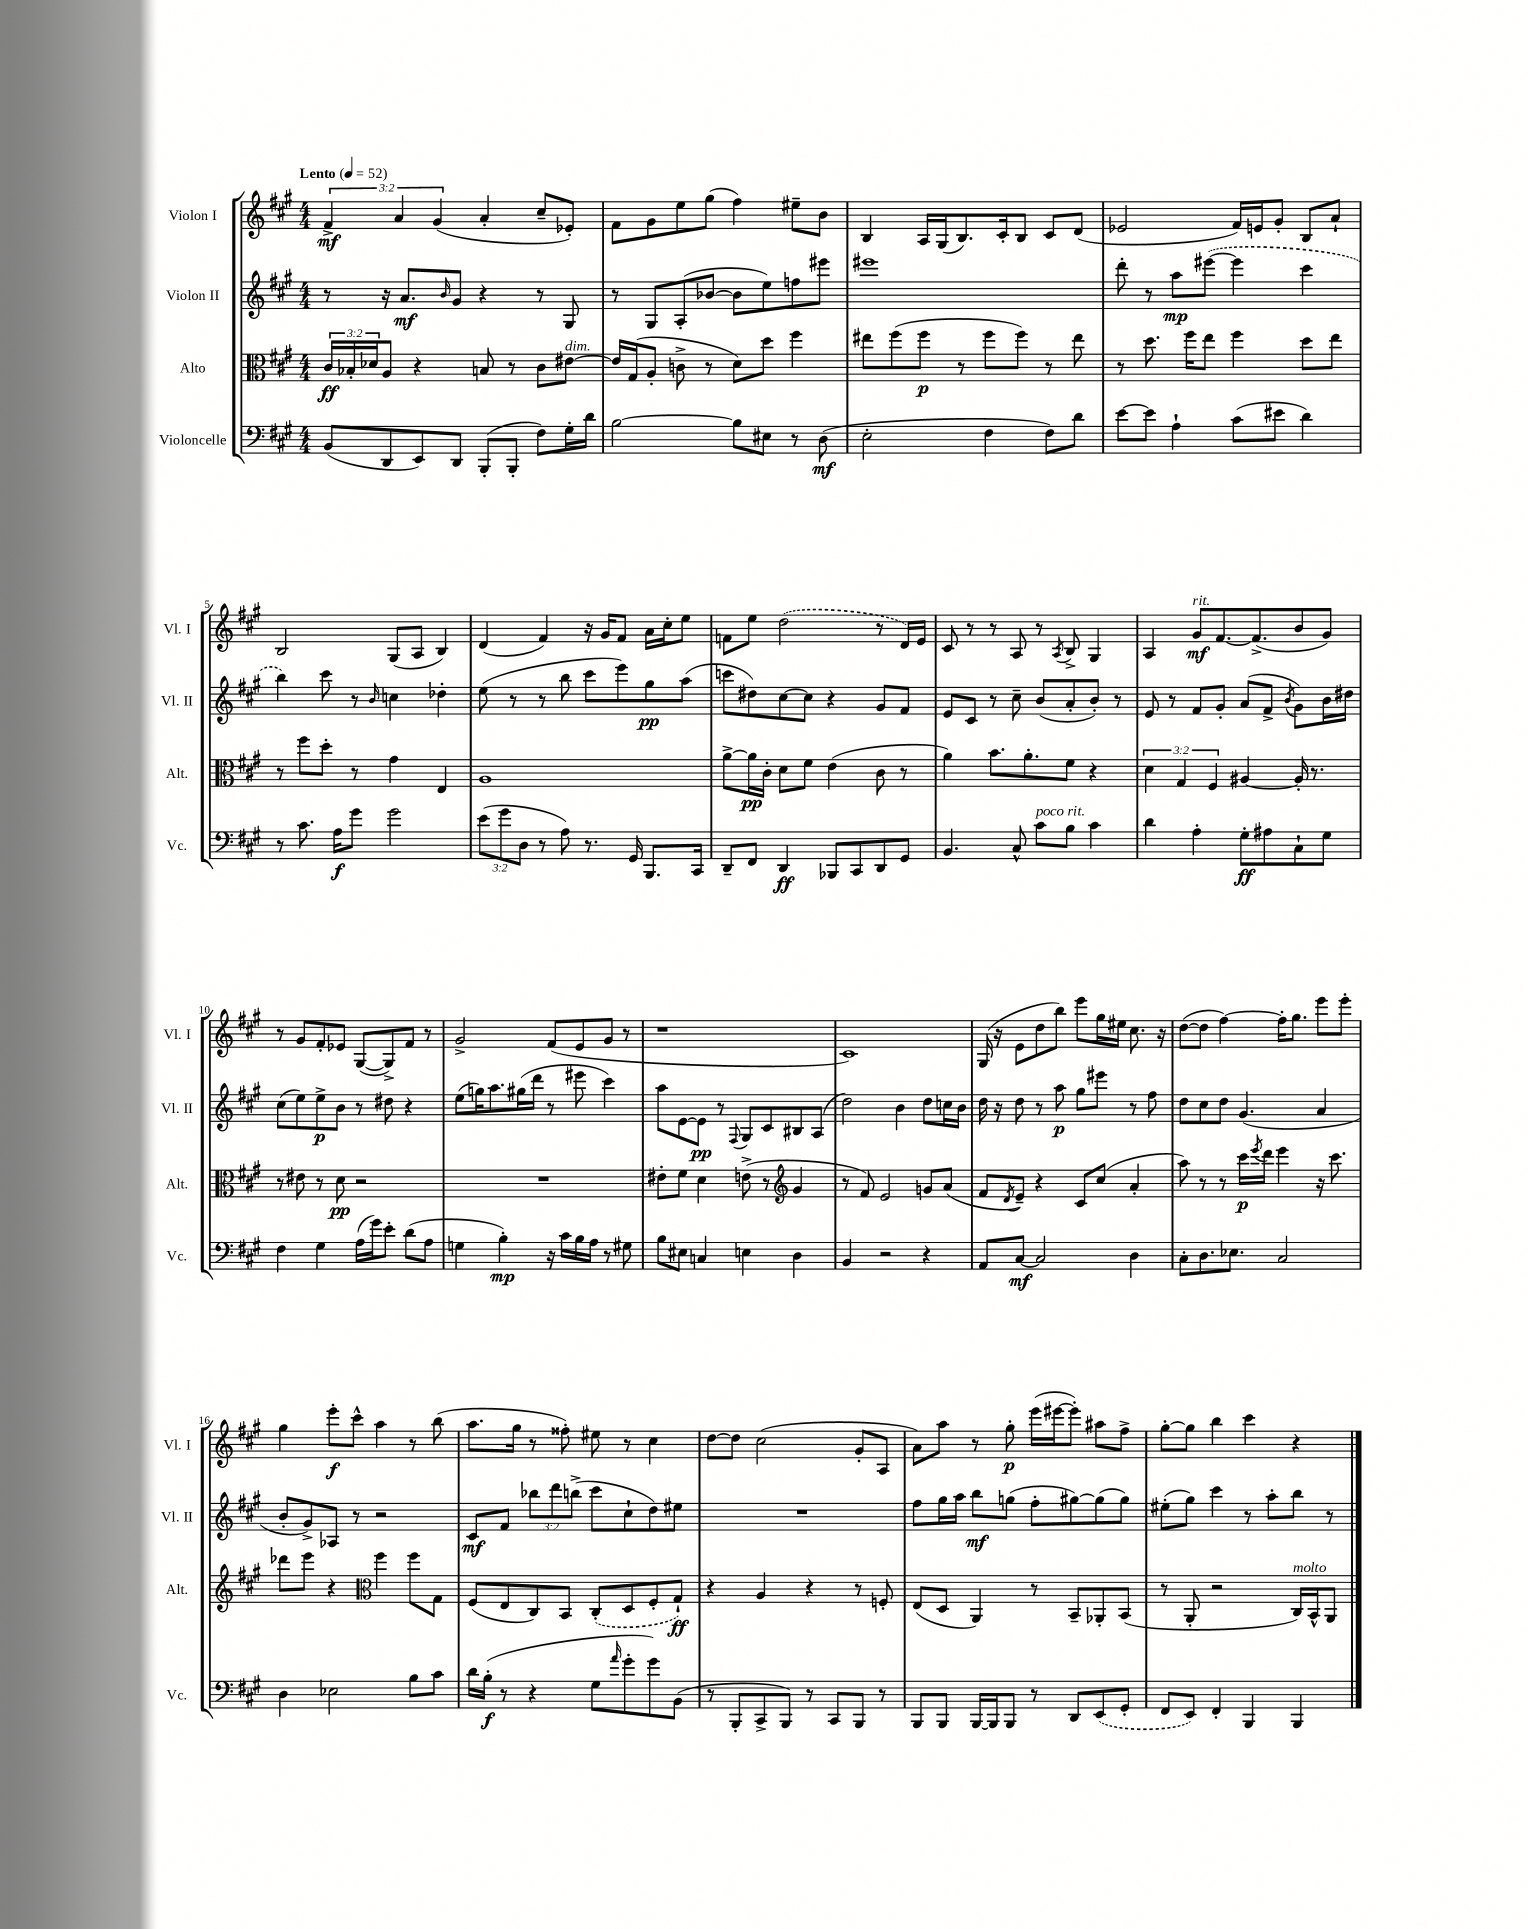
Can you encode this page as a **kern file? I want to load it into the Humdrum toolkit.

**kern	**kern	**kern	**kern
*staff4	*staff3	*staff2	*staff1
*clefF4	*clefC3	*clefG2	*clefG2
*k[f#c#g#]	*k[f#c#g#]	*k[f#c#g#]	*k[f#c#g#]
*M4/4	*M4/4	*M4/4	*M4/4
*MM52	*MM52	*MM52	*MM52
(8BB	24c#	8r	6f#^
.	24B-'	.	.
.	24d-	.	.
8DD	8A	16r	.
.	.	.	6a
.	.	8.a	.
8EE)	4r	.	.
.	.	.	(6g#
.	.	16qqb	.
8DD	.	8g#	.
(8BBB'	8B	4r	4a'
8BBB'	8r	.	.
8F#)	8c#	8r	8cc#~
16G#'	[8e#	8G#	8e-')
16d	.	.	.
=	=	=	=
[2B	16e#]	8r	8f#
.	(16G#	.	.
.	8A'	8G#	8g#
.	8c^	(8A'	8ee
.	8r	[8b-	(8gg#
8B]	8d)	8b-]	4ff#)
8E#	8dd	8ee)	.
8r	4ff#	8ff	8ee#~
(8D	.	8eee#	8b
=	=	=	=
2E'	8ee#	1eee#	4B
.	(8ff#	.	.
.	8ff#	.	16A
.	.	.	(16G#
.	8r	.	8.B)
4F#	8ff#	.	.
.	.	.	16c#'
.	8ff#)	.	8B
8F#)	8r	.	8c#
8d	8ee#	.	(8d
=	=	=	=
[8e	8r	8ddd'	2e-
8e]	8.dd	8r	.
4A`	.	8aa	.
.	16ff#	.	.
.	8ee	([8eee#	.
(8c#	4ff#	4eee#]	16f#)
.	.	.	16e
8e#	.	.	8g#'
4d)	8dd	4ccc#	8B
.	8ee	.	8a`
=	=	=	=
8r	8r	4bb)	2B
8.c#	8ff#	.	.
.	8dd'	8ccc#	.
16A	.	.	.
8g#	8r	8r	.
.	.	16qqb	.
2g#	4g#	4cc	(8G#
.	.	.	8A
.	4E	4dd-'	4B)
=	=	=	=
(12e	1A	(8ee	(4d
12g#	.	.	.
.	.	8r	.
12D	.	.	.
8r	.	8r	4f#)
8A)	.	8bb	.
8.r	.	8ccc#	16r
.	.	.	16g#
.	.	8eee)	8f#
16GG#	.	.	.
8.BBB	.	8gg#	16a
.	.	.	16cc#'
.	.	(8aa	8ee
16CC#	.	.	.
=	=	=	=
8DD~	[8a^	8ccc	8f
8FF#	16a]	8dd#)	8ee
.	16c#'	.	.
4DD	8d	[8cc#	(2dd
.	8f#	8cc#]	.
8BBB-	(4e	4r	.
8CC#	.	.	.
8DD	8c#	8g#	8r
8GG#	8r	8f#	16d)
.	.	.	16e
=	=	=	=
4.BB	4a)	8e	8c#
.	.	8c#	8r
.	8.b	8r	8r
8C#^^	.	8cc#~	8A
.	8.a'	.	.
8c#	.	(8b	8r
.	.	.	8qA
8B	8f#	8a'	8B^
4c#	4r	8b')	4G#
.	.	8r	.
=	=	=	=
4d	6d	8e	4A
.	.	8r	.
.	6G#	.	.
4A'	.	8f#	8g#
.	6F#	.	.
.	.	8g#'	[8.f#
8G#'	[4A#	(8a	.
.	.	.	(8.f#^]
8A#	.	8f#^	.
.	.	8qb	.
8C#`	16A#']	8g#)	8b
.	8.r	.	.
8G#	.	16b	8g#)
.	.	16dd#	.
=	=	=	=
4F#	8r	(8cc#	8r
.	8e#	8ee)	8g#
4G#	8r	8ee^	8f#'
.	8d	8b	8e-
(16A	2r	8r	([8G#
16g#)	.	.	.
8e'	.	8dd#	8G#^])
(8d	.	4r	8f#
8A	.	.	8r
=	=	=	=
4G	1r	(8ee	2g#^
.	.	16gg)	.
.	.	8.aa	.
4B')	.	.	.
.	.	(16gg#	.
.	.	16ddd	.
16r	.	8r	(8f#
16c#	.	.	.
16B	.	8eee#	8e
16A	.	.	.
8r	.	4ccc#)	8g#
8G#	.	.	8r
=	=	=	=
8B	8e#'	8aa	1r
8E#	8f#	[8e	.
4C	4d	8e]	.
.	.	8r	.
.	.	8qqF#	.
4E	(8e^	8G#	.
.	8r	8c#	.
*	*clefG2	*	*
4D	4g#	8B#	.
.	.	(8A	.
=	=	=	=
4BB	8r	2dd)	1c#)
.	8f#)	.	.
2r	2e	.	.
.	.	4b	.
4r	8g	8dd	.
.	(8a	16cc	.
.	.	16b	.
=	=	=	=
8AA	8f#	16dd	(16G#
.	.	16r	16r
.	8qd	.	.
[8C#	8e~)	8dd	8e
2C#]	4r	8r	8dd
.	.	8aa	8bb)
.	8c#	8gg#	8eee
.	(8cc#	8eee#	16gg#
.	.	.	16ee#
4D	4a'	8r	8.cc#
.	.	8ff#	.
.	.	.	16r
=	=	=	=
8C#'	8aa)	8dd	([8dd
8.D	8r	8cc#	8dd]
.	8r	8dd	[4ff#)
8.E-	.	.	.
.	16ccc#	(4.g#	.
.	8qeee	.	.
.	16ddd	.	.
2C#	4eee	.	16ff#']
.	.	.	8.gg#
.	16r	4a	8eee
.	8.ccc#	.	.
.	.	.	8eee'
=	=	=	=
4D	8ddd-	8b'	4gg#
.	8eee	8g#^)	.
2E-	4r	8A-	8eee'
.	.	8r	8ccc#^^
*	*clefC3	*	*
.	4ff#	2r	4aa
8B	8ff#	.	8r
8c#	8G#	.	(8bb
=	=	=	=
16d	(8F#	8c#	8.aa
(16B'	.	.	.
8r	8E	8f#	.
.	.	.	16gg#
4r	8C#)	12bb-	8r
.	.	12ddd	.
.	8BB	.	8ff##')
.	.	(12bb^	.
8G#	(8C#'	8ccc#	8ee#
16qqa	.	.	.
8g#'	8D	8cc#`	8r
8g#)	8F#'	8dd)	4cc#
(8BB	8G#`)	8ee#	.
=	=	=	=
8r	4r	1r	[8dd
8BBB'	.	.	8dd]
8CC#^	4A	.	(2cc#
8BBB)	.	.	.
8r	4r	.	.
8CC#	.	.	.
8BBB	8r	.	8g#'
8r	8F'	.	8A
=	=	=	=
8BBB	(8E	8ff#	8a)
8BBB	8D	16gg#	8aa
.	.	16aa	.
[16BBB	4AA)	8bb	8r
16BBB]	.	.	.
8BBB	.	(8gg	8gg#'
8r	8r	8ff#'	(16eee
.	.	.	[16eee#
8DD	8BB~	[8gg#)	8eee#'])
(8EE	8AA-'	(8gg#]	8aa#
8GG#'	(8BB	8gg#)	8ff#^
=	=	=	=
8FF#	8r	(8ee#'	[8gg#'
8EE)	8AA'	8gg#)	8gg#]
4FF#'	2r	4ccc#	4bb
4BBB	.	8r	4ccc#
.	.	8aa'	.
4BBB	16C#)	8bb	4r
.	16BB^^	.	.
.	8AA	8r	.
==	==	==	==
*-	*-	*-	*-
